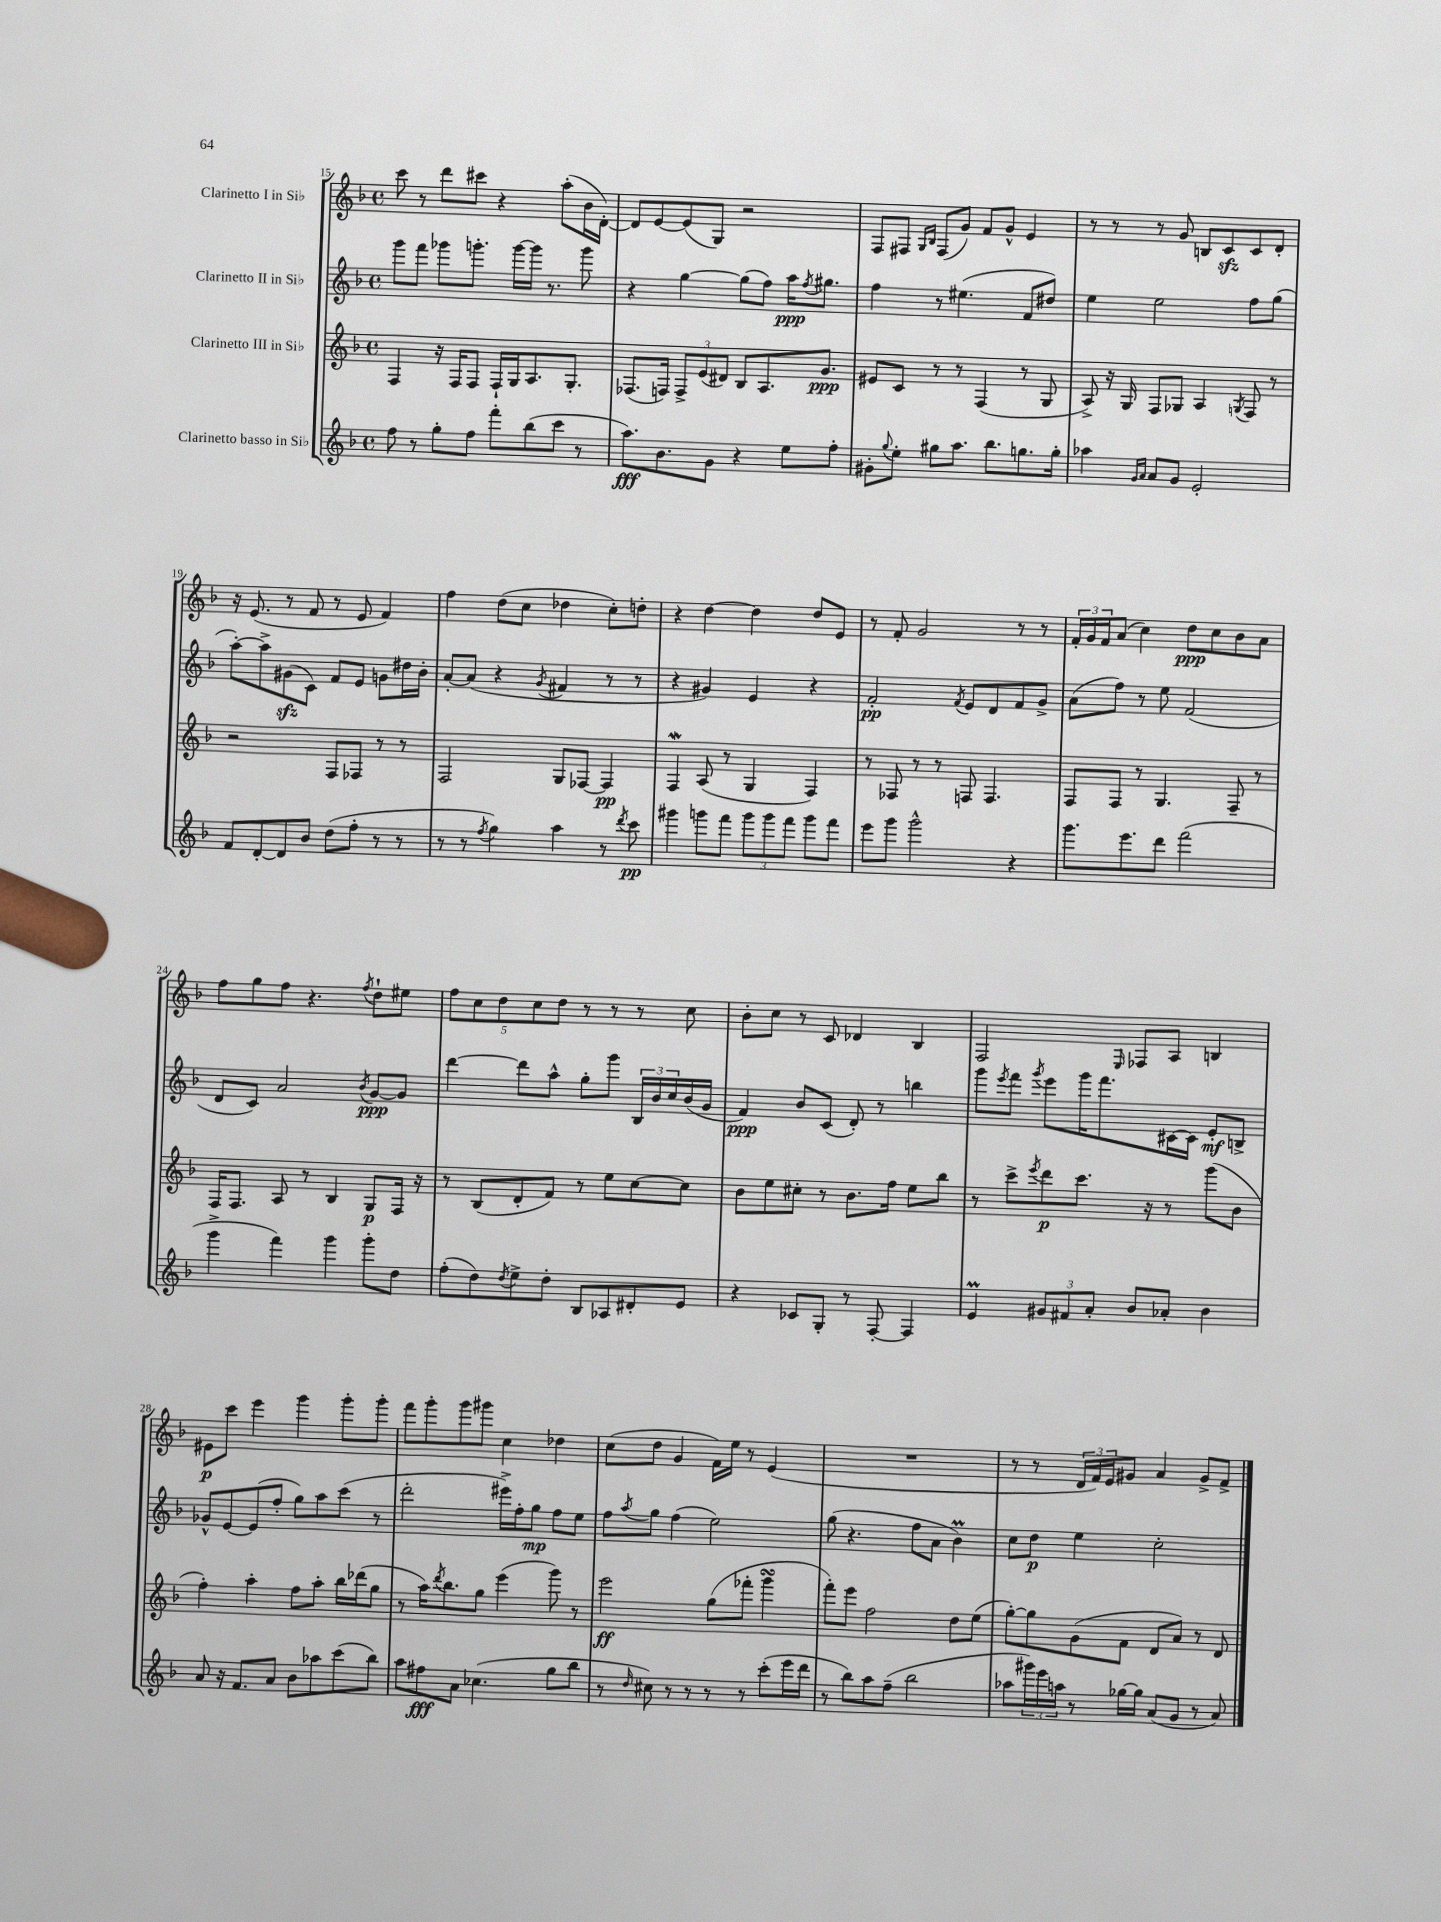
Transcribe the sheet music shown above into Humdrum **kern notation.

**kern	**kern	**kern	**kern
*staff4	*staff3	*staff2	*staff1
*clefG2	*clefG2	*clefG2	*clefG2
*k[b-]	*k[b-]	*k[b-]	*k[b-]
*M4/4	*M4/4	*M4/4	*M4/4
*met(c)	*met(c)	*met(c)	*met(c)
8ff\	4F/	8ggg\L	8ccc\
8r	.	8fff\J	8r
8gg'\L	16r	8ggg-\L	8ddd\L
.	16F/LK	.	.
8ff\J	8F/J	8.ggg'\J	8ccc#\J
8fff'\L	16F`/LL	.	4r
.	16G/J	[16ggg\LL	.
(8bb-\	8.A/	16ggg\]JJ	.
.	.	8.r	.
8ccc\J	.	.	(8aa'\L
.	8.G'/J	.	.
8r	.	8ggg\	16b-\L
.	.	.	[16d'\JJ)
=	=	=	=
8.aa\L)	(8.F-/L	4r	8d/]L
.	.	.	[8e/
8.b-\	16F/Jk)	.	.
.	12F^/L	[4gg\	(8e/]
.	(12e/	.	.
8g\J	.	.	8G/J)
.	12d#/J)	.	.
4r	8B-/L	(8gg\]L	2r
.	8.A/	8ff\J)	.
8ee\L	.	16aa\LK	.
.	.	8qff/	.
.	8.g/J	8.gg#\J	.
8ff'\J	.	.	.
=	=	=	=
8g#'\L	8e#/L	4ff\	8F/L
8qqgg/	.	.	.
8ee'\J	8c/J	.	8F#/J
.	.	.	16qqG/LL
.	.	.	16qqB-/JJ
8gg#\L	8r	8r	(8F#/L
8.aa\J	8r	(4.ee#\	8g/J)
.	(4F/	.	8f/L
8.bb-\L	.	.	.
.	.	.	8g^^/J
8.gg\	8r	8f/L	4e/
.	8G/	8dd#/J)	.
16gg'\Jk	.	.	.
=	=	=	=
4aa-\	8A^/)	4ee\	8r
.	16r	.	8r
.	16G/	.	.
16qqg/LL	.	.	.
16qqa/JJ	.	.	.
8a/L	8F/L	2ee\	8r
8g/J	8G-/J	.	8g/
2e'/	4A/	.	8B/L
.	.	.	8c/
.	8qG/	.	.
.	8F/	8ff\L	8c/
.	8r	(8gg\J	8d'/J
=	=	=	=
8f/L	2r	[8aa'\L)	16r
.	.	.	(8.e/
[8d'/	.	8aa^\]	.
8d/]	.	(8g#\	8r
8b-/J	.	8c\J)	8f/
(8dd\L	8F/L	8f/L	8r
8ff'\J	8F-/J	8e/J	8e/
8r	8r	8g\L	4f/)
8r	8r	16dd#\L	.
.	.	16b-'\JJ	.
=	=	=	=
8r	2F/	[8a'/L	4ff\
8r	.	(8a/]J	.
8qff/	.	.	.
4gg\)	.	4r	(8dd\L
.	.	.	8cc\J
.	.	8qg/	.
4aa\	8G/L	4f#/	4dd-\
.	[8F-/J	.	.
8r	4F-/]	8r	8cc'\L)
8qddd/	.	.	.
8ccc\	.	8r	8dd'\J
=	=	=	=
4ggg#\	4F/	4r	4r
8ggg\L	(8A/	4g#/)	[4dd\
8fff\J	8r	.	.
12ggg\L	4G/	4e/	4dd\]
12ggg\	.	.	.
12fff\J	.	.	.
8ggg\L	4F/)	4r	8dd/L
8fff\J	.	.	8e/J
=	=	=	=
8eee\L	8r	2f'/	8r
8ggg\J	8F-/	.	8f'/
2ggg^^\	8r	.	2g/
.	8r	.	.
.	.	8qf/	.
.	8F/	8e/L	.
.	4.F/	8d/	.
4r	.	8f/	8r
.	.	8g^/J	8r
=	=	=	=
8.ggg\L	8F/L	(8a\L	24f'/LL
.	.	.	24g/
.	.	.	24f/J
.	8F/J	8ff\J)	(8a/J
8.eee\	.	.	.
.	8r	8r	4cc\)
8ddd\J	4.G/	8ee\	.
(2fff\	.	(2f/	8dd\L
.	.	.	8cc\
.	8F~/	.	8b-\
.	8r	.	8a\J
=	=	=	=
4ggg^\	16F/LK	8d/L	8ff\L
.	8.F/J	.	.
.	.	8c/J)	8gg\
4fff\)	8A/	2a/	8ff\J
.	8r	.	4.r
4ggg\	4B-/	.	.
.	.	8qb-/	8qff/
8ggg'\L	8G/L	[8g/L	8dd`\L
8dd\J	16F/Jk	8g/]J	8ee#\J
.	16r	.	.
=	=	=	=
(8ff'\L	8r	[4ddd\	10ff\L
.	.	.	10cc\
8dd\)	(8B-/L	.	.
.	.	.	10dd\
8qdd/	.	.	.
8ee^\	8d'/	8ddd\]L	.
.	.	.	10cc\
8dd'\J	8f/J)	8aa^^\J	.
.	.	.	10dd\J
8B-/L	8r	8gg'\L	8r
8A-/	8ee\L	8ggg\J	8r
8d#'/	[8cc\	24B-/LL	8r
.	.	24b-/	.
.	.	24cc/	.
8e/J	8cc\]J	(16b-/	8cc\
.	.	16g/JJ	.
=	=	=	=
4r	8b-\L	4f/)	8b-'\L
.	8ee\	.	8cc\J
8c-/L	8cc#'\J	8b-/L	8r
8G'/J	8r	(8c/J	8c/
8r	8.b-\L	8d'/)	4d-/
[8F'/	.	8r	.
.	16ff\Jk	.	.
4F/]	8ee\L	4bb\	4B-/
.	8bb-\J	.	.
=	=	=	=
4e/	8r	8ggg\L	2F/
.	.	8qeee/	.
.	8ccc^\L	8fff\J	.
.	8qeee/	8qggg/	.
12g#/L	8ddd\	8eee\L	.
12f#/	.	.	.
.	8.ccc\J	16ggg\K	.
12a'/J	.	.	.
.	.	8.fff\	.
.	.	.	16qqE/
8b-/L	.	.	8F-/L
.	16r	.	.
8a-'/J	8r	[16c#\L	8A/J
.	.	16c#\]JJ	.
4b-\	(8ggg\L	8e'/L	4B/
.	8b-\J	8B^/J	.
=	=	=	=
8a/	4ff'\)	8g-^^/L	8e#\L
16r	.	[8e/	8ccc\J
8.f/L	.	.	.
.	4aa'\	(8e/]	4eee\
8a/J	.	8ff'/J	.
8b-\L	8ff\L	8gg\L)	4ggg\
8aa-\	8aa'\J	8aa\	.
(8ccc\	16bb-\LL	(8ccc\J	8ggg'\L
.	(16ddd-\J	.	.
8bb-\J)	8gg\J	8r	8ggg'\J
=	=	=	=
8aa\L	8r	2ddd'\	8fff\L
8ff#\	16aa\LK)	.	8ggg'\
.	8qddd/	.	.
.	8.bb-\	.	.
8a\J	.	.	8ggg\
(4.cc-\	8gg\J	.	8ggg#\J
.	(4eee\	16eee#^\LL)	4cc\
.	.	16ff'\J	.
.	.	8gg\J	.
8gg\L	8ggg\)	8ff\L	4dd-\
8bb-\J	8r	8ee\J	.
=	=	=	=
8r	2eee\	8ff\L	(8cc\L
16qqdd/	.	8qaa/	.
8cc#\)	.	8gg\J	8dd\J
8r	.	(4ff\	4g/
8r	.	.	.
8r	(8gg\L	2ee\)	16f\LL)
.	.	.	16ee\JJ
8r	8fff-'\J	.	8r
(8ccc'\L	4ggg\	.	(4e/
16eee\L	.	.	.
16ddd\JJ	.	.	.
=	=	=	=
8r	8fff'\L)	(8gg\	1r
8bb-\L)	8eee\J	4.r	.
8aa\	2ff\	.	.
(8ff~\J	.	.	.
2bb-\	.	8ff\L	.
.	.	8a\J	.
.	8dd\L	4b-\)	.
.	(8ee\J	.	.
=	=	=	=
8aa-\L	[8gg'\L)	8cc\L	8r
24ggg#\L)	8gg\]	8dd\J	8r
24eee\	.	.	.
24aa\JJ	.	.	.
8r	(8g\	4ee\	24d/LL
.	.	.	24f/)
.	.	.	24e/J
[16gg-\LL	8f\J	.	8g#/J
16gg-\]JJ	.	.	.
(8a/L	8d/L	2cc'\	4a/
8g/J	8a/J)	.	.
8r	8r	.	8g#^/L
8a/)	8d/	.	8f^/J
==	==	==	==
*-	*-	*-	*-
